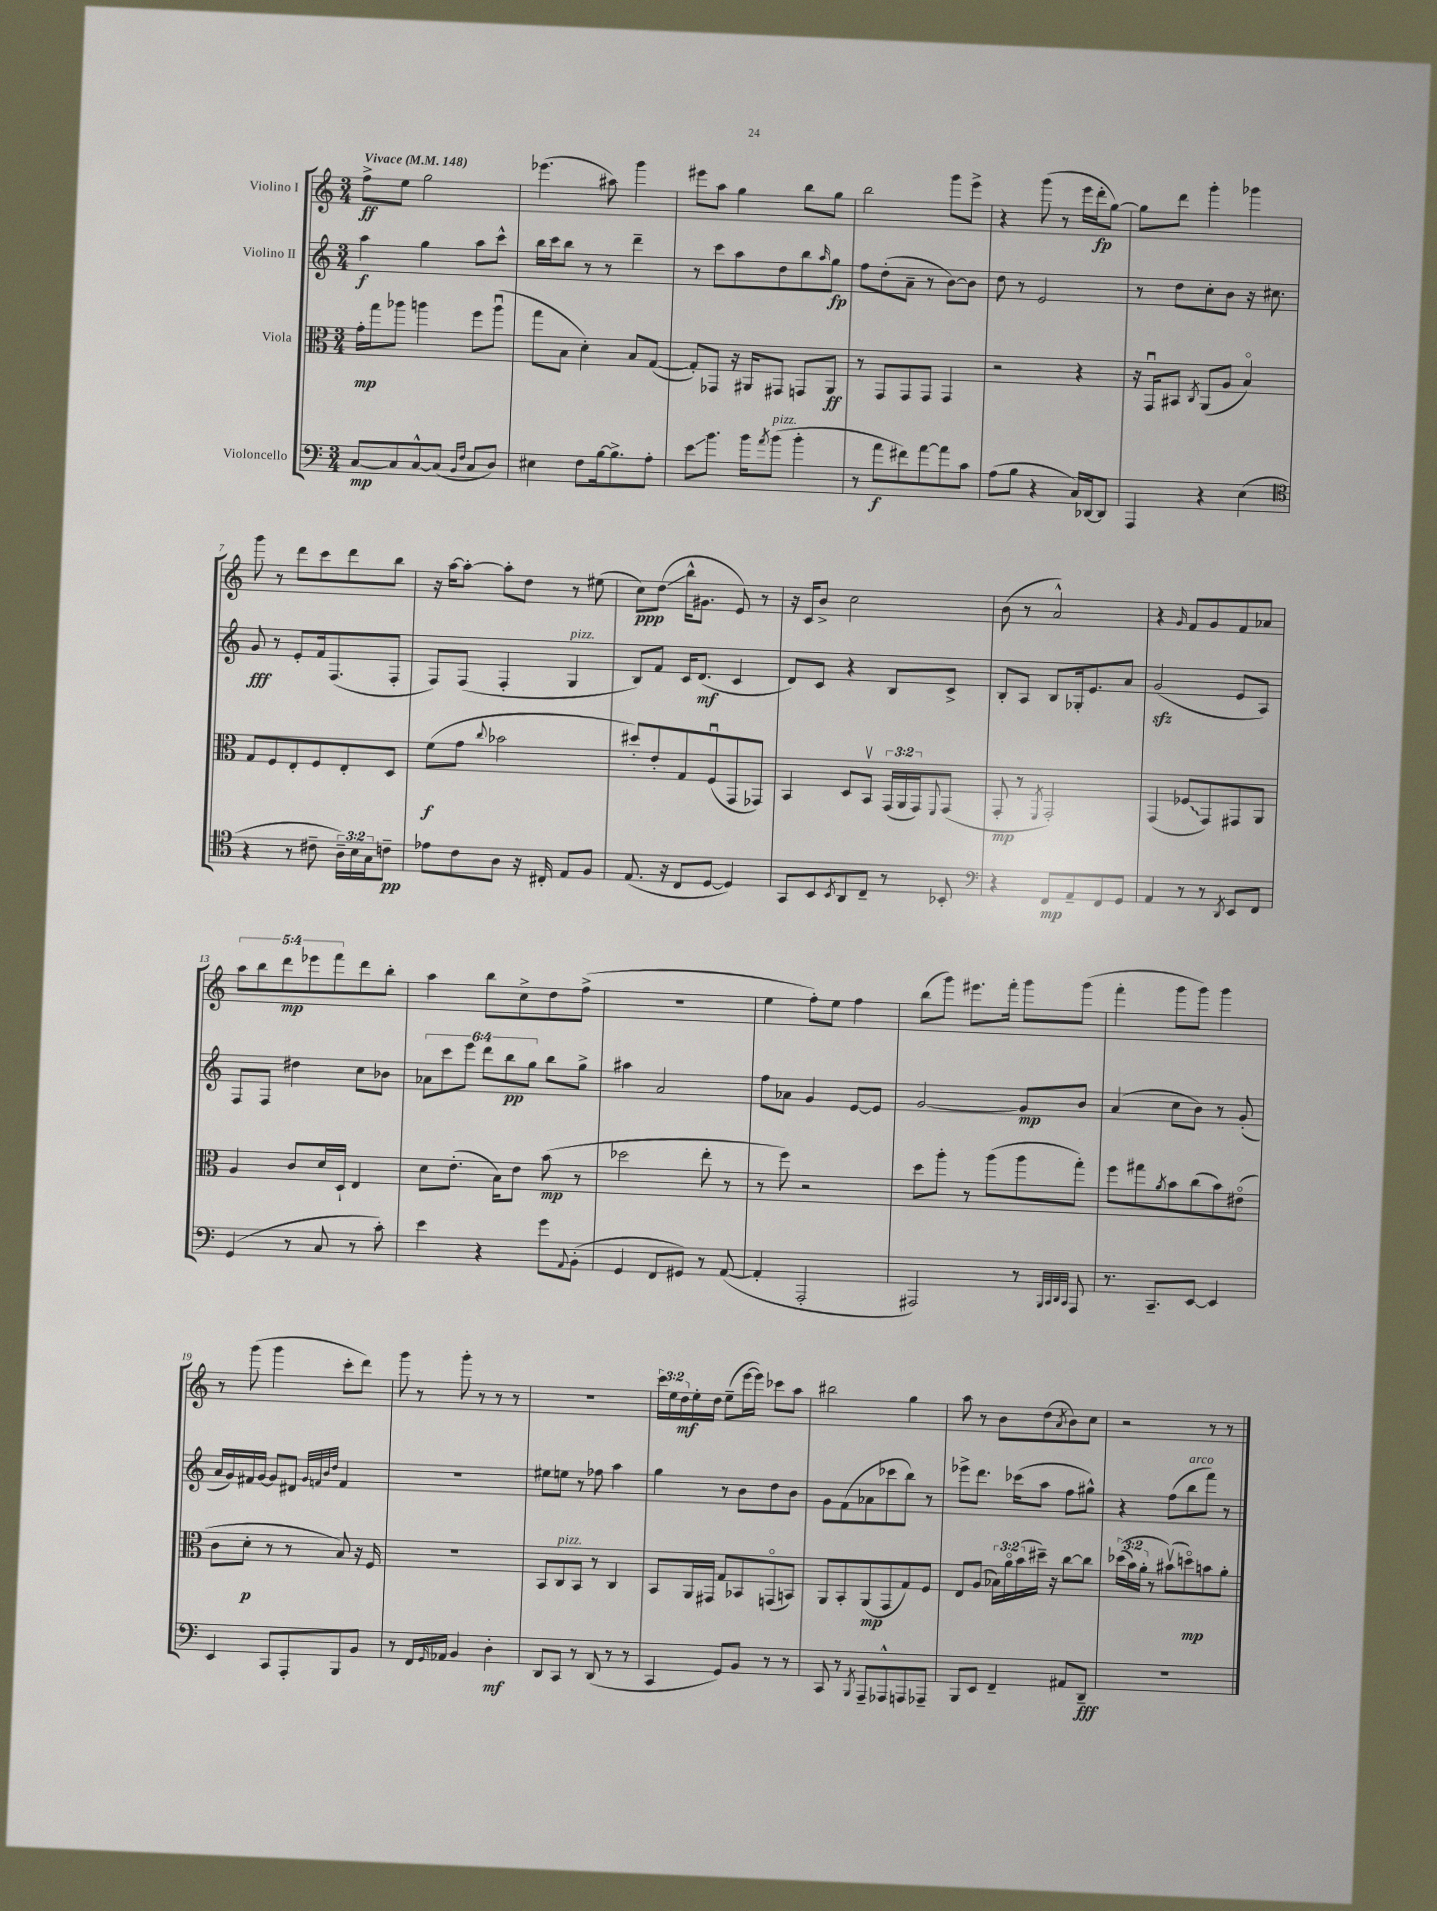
<<
\new StaffGroup <<
\new Staff = "s0" \with { instrumentName = "Violino I" } {
    \clef treble \key c \major \numericTimeSignature \time 3/4 \override Staff.TupletNumber.text = #tuplet-number::calc-fraction-text \tempo "Vivace" 4 = 148
    f''8->\ff e''8 g''2 |
    ees'''4.( ais''8) g'''4 |
    eis'''8 a''8 g''4 b''8 g''8 |
    b''2 g'''8 e'''8-> |
    r4 g'''8( r8 e'''16 d'''16-.\fp g''8~) |
    g''8 d'''8 g'''4-. ges'''4 |
    g'''8 r8 d'''8 c'''8 d'''8 b''8 |
    r16 a''16~ a''8~-. a''8-. d''8 r8 eis''8( |
    c''8\ppp) d''8\glissando( b''16-^ gis'8. e'8) r8 |
    r16 c'16 b'8-> c''2 |
    b'8( r8 a'2-^) |
    r4 \grace { g'16 } f'8 g'8 f'8 aes'8 |
    \tuplet 5/4 { a''8 b''8 d'''8\mp ees'''8 f'''8 } d'''8 b''8-. |
    a''4 b''8 c''8-> d''8 f''8->( |
    R2. |
    e''4 f''8-.) e''8 f''4 |
    b''8( g'''8) eis'''8. f'''16-. g'''8 g'''8( |
    f'''4-. g'''8 g'''8) g'''4 |
    r8 g'''8( g'''4 c'''8-. d'''8) |
    g'''8 r8 g'''8-. r8 r8 r8 |
    R2. |
    \tuplet 3/2 { c'''16 e''16 d''16\mf } e''16-. d''16 e''8--( e'''16~ e'''16) ces'''8 a''8 |
    bis''2 g''4 |
    a''8 r8 b'8 d''8( \acciaccatura { a'8 } b'8) c''8 |
    r2 r8 r8 \bar "|." |
}
\new Staff = "s1" \with { instrumentName = "Violino II" } {
    \clef treble \key c \major \numericTimeSignature \time 3/4 \override Staff.TupletNumber.text = #tuplet-number::calc-fraction-text
    a''4\f g''4 a''8 c'''8-^ |
    b''16 c'''16 b''8 r8 r8 d'''4-- |
    r8 c'''8 a''8 d''8 b''8 \grace { a''16 } g''8\fp |
    f''8 d''8-.( a'8-- r8 b'8~) b'8 |
    d''8 r8 e'2 |
    r8 d''8 c''8-. b'8 r16 cis''8. |
    g'8\fff r8 e'8-. f'16 f8.( f8-. |
    f8) f8( f4-. g4^\markup { \italic "pizz." } |
    b8) f'8 c'16 d'8.\mf( c'4 |
    d'8) c'8 r4 b8 c'8-> |
    b8-. a8 b8 ges16-. e'8. a'8 |
    g'2\sfz( e'8 a8) |
    f8 f8 dis''4 c''8 bes'8 |
    \tuplet 6/4 { aes'8 c'''8 e'''8 d'''8 b''8\pp g''8 } b''8 g''8-> |
    ais''4 a'2 |
    f''8 aes'8 g'4 e'8~ e'8 |
    g'2~ g'8\mp b'8 |
    a'4( c''8 b'8) r8 g'8-.( |
    a'16 g'16) fis'16 g'16~ g'8 dis'8 \grace { g'32 f'32 b'32 d''32 } f'4 |
    R2. |
    eis''8 e''8 r8 fes''8 a''4 |
    g''4 r8 b'8 d''8 b'8 |
    g'8 f'8( aes'8 ces'''8 b''8) r8 |
    ees'''8-> d'''8. ces'''16( a''8 f''8 gis''8-^) |
    r4 f''8( b''8^\markup { \italic "arco" } f'''8) r8 \bar "|." |
}
\new Staff = "s2" \with { instrumentName = "Viola" } {
    \clef alto \key c \major \numericTimeSignature \time 3/4 \override Staff.TupletNumber.text = #tuplet-number::calc-fraction-text
    g'16-.\mp g''16 aes''8 a''4 f''8 a''8\downbow( |
    g''8 b8 d'4-.) b8 g8~( |
    g8-.) ges,8 r16 ais,16 gis,8 g,8 ais,8\ff |
    r8 g,8 g,8 g,8 g,4 |
    r2 r4 |
    r16 g,16\downbow bis,8 \acciaccatura { c8 } a,8( a8 b4\flageolet) |
    g8 f8 e8-. f8 e8-. d8 |
    f'8\f( g'8 \appoggiatura { c''8 } bes'2 |
    dis''8-.) e'8-. g8 f8\downbow( g,8 ges,8) |
    b,4 d8 b,8\upbow \tuplet 3/2 { g,16( a,16 g,16) } \appoggiatura { f,8 } g,8( |
    g,8-.\mp r8 \acciaccatura { f,8 } g,2-.) |
    g,4( \once \override Glissando.style = #'zigzag fes8\glissando g,8) gis,8 a,8 |
    a4 c'8 d'16 d16-! e4 |
    d'8 e'8.-.( b16) e'8 b'8\mp( r8 |
    des''2 e''8-. r8 |
    r8 f''8) r2 |
    d''8 a''8-. r8 a''8( a''8 g''8-.) |
    f''8 gis''8 \acciaccatura { a'8 } b'8 c''8( b'8) eis'8\flageolet( |
    c'8 d'8-.\p r8 r8 b8) r16 f16 |
    R2. |
    b,8 c8^\markup { \italic "pizz." } b,8 r8 c4 |
    b,8 a,16 gis,16 g8 bes,8 g,8\flageolet( b,8) |
    a,8 b,8-. a,8\mp( g,8 g8) f8 |
    e8 a8( \tuplet 3/2 { bes16) a'16\flageolet b'16( } dis''16--) r16 c''8~ c''8 |
    \tuplet 3/2 { des''16(\( b'16) a'16-. } r8 bis'8\upbow(\) d''8\flageolet\mp) b'8 a'8-. \bar "|." |
}
\new Staff = "s3" \with { instrumentName = "Violoncello" } {
    \clef bass \key c \major \numericTimeSignature \time 3/4 \override Staff.TupletNumber.text = #tuplet-number::calc-fraction-text
    c8~\mp c8 c8~-^ c8( \grace { b,16 f16 } c8 d8) |
    eis4 f8 b16~ b8.-> a8-. |
    e'8\glissando b'8. b'16 \acciaccatura { a'8 } b'8^\markup { \italic "pizz." }( b'4-. |
    r8 a'8\f fis'8) a'8~ a'8 c'8 |
    a8( b8 r4 c16) des,16~ des,8 |
    a,,4 r4 e4( |
    \clef tenor r4 r8 cis'8-- \tuplet 3/2 { a16--) b16 g16 } c'8--\pp |
    ees'8 c'8 a8 r16 cis16-. e8 f8 |
    e8.( r16 c8 d8~ d4) |
    g,8 b,8 \acciaccatura { b,8 } a,8 c8-- r8 bes,8-. |
    \clef bass r4 f,8\mp a,8-- f,8 g,8 |
    a,4 r8 r8 \acciaccatura { d,8 } e,8 f,8 |
    g,4( r8 c8 r8 c'8-.) |
    e'4 r4 g'8 \appoggiatura { a,8 } b,8-.( |
    g,4 f,8 gis,8) r8 a,8~( |
    a,4-. a,,2-. |
    ais,,2) r8 \grace { b,,32 c,32 d,32 c,32 } ais,,8 |
    r8. c,8.-- e,8~ e,4 |
    e,4 c,8 a,,8-. b,,8 b,8 |
    r8 f,16 \grace { g,16 } aes,16 b,4 d4-.\mf |
    d,8 c,8 r8 d,8( r8 r8 |
    c,4 g,8) b,8 r8 r8 |
    c,8 r8 \acciaccatura { b,,8 } a,,8-- aes,,8-^ a,,8 aes,,8-- |
    b,,8 e,8 f,4-- ais,8 d,8--\fff |
    R2. \bar "|." |
}
>>
>>
